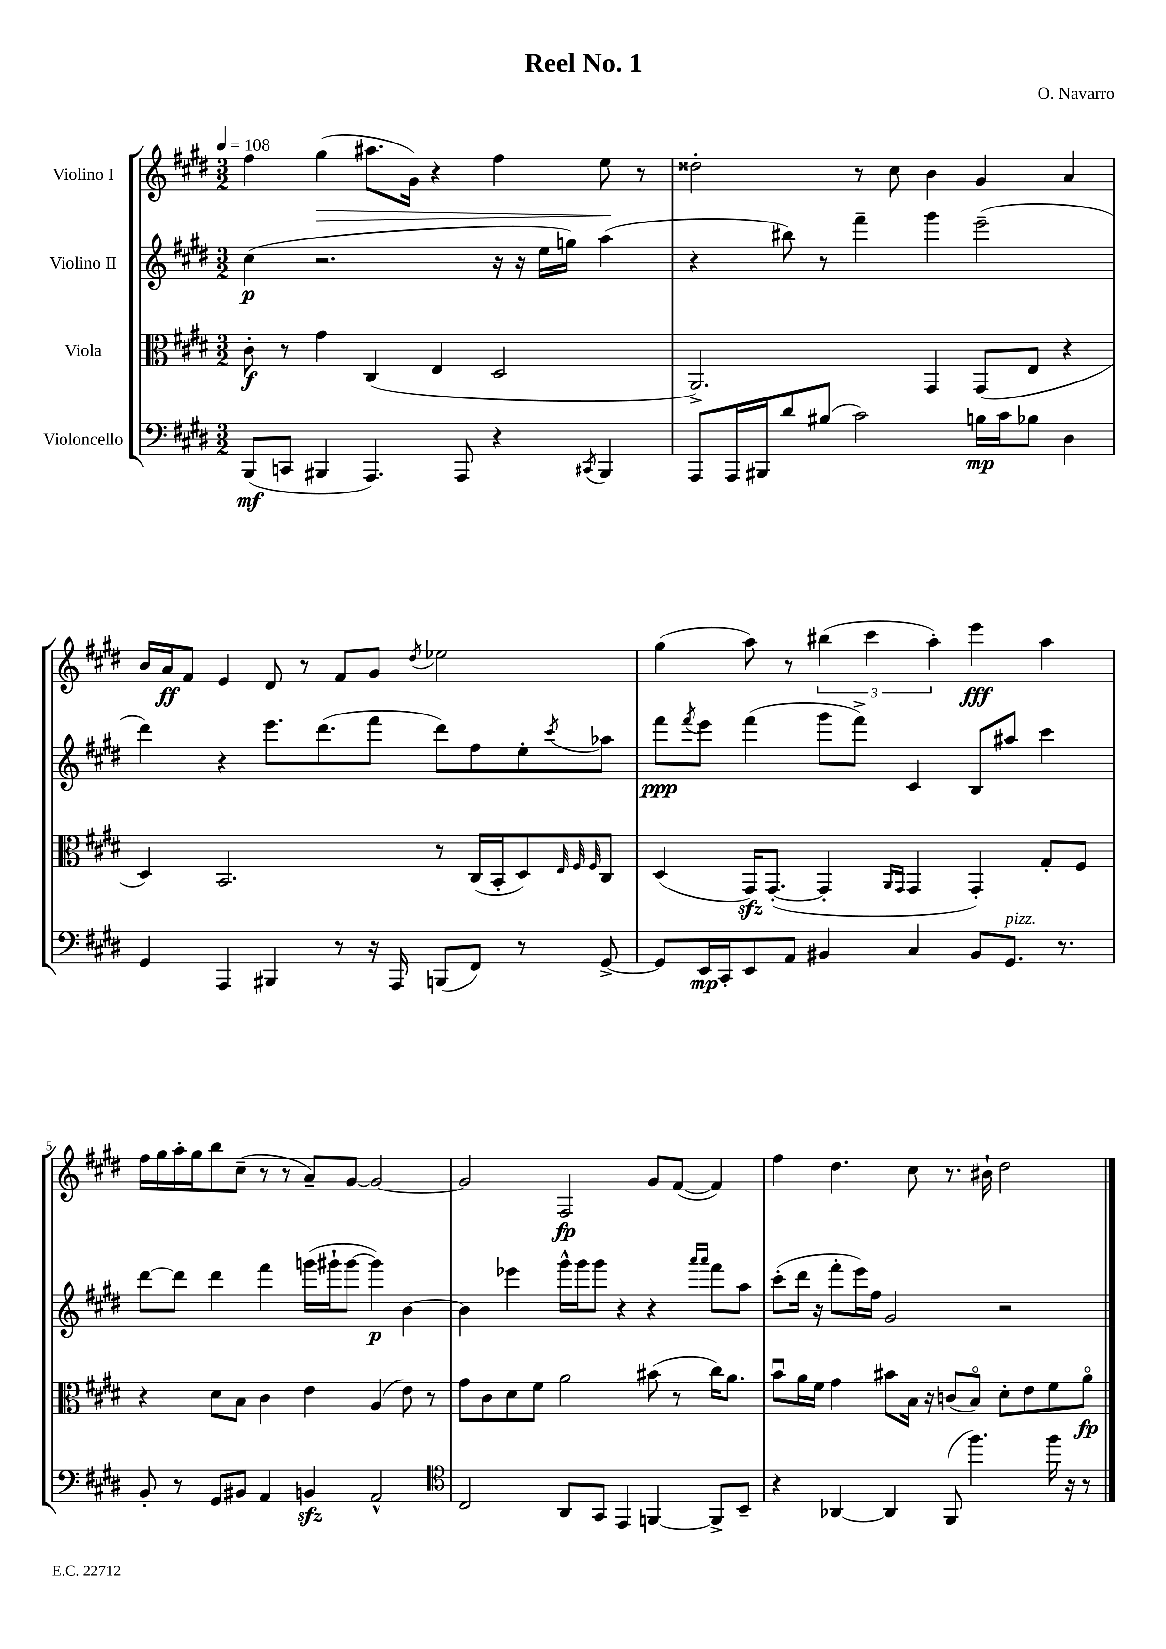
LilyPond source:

\header { title = "Reel No. 1" composer = "O. Navarro" }
<<
\new StaffGroup <<
\new Staff = "s0" \with { instrumentName = "Violino I" } {
    \clef treble \key e \major \numericTimeSignature \time 3/2 \tempo 4 = 108
    fis''4 gis''4\>( ais''8. gis'16) r4 fis''4 e''8\! r8 |
    disis''2-. r8 cis''8 b'4 gis'4 a'4 |
    b'16 a'16\ff fis'8 e'4 dis'8 r8 fis'8 gis'8 \acciaccatura { dis''8 } ees''2 |
    gis''4( a''8) r8 \tuplet 3/2 { bis''4( cis'''4 a''4-.) } e'''4\fff a''4 |
    fis''16 gis''16 a''16-. gis''16 b''8 cis''8--( r8 r8 a'8--) gis'8~ gis'2~ |
    gis'2 fis2\fp gis'8 fis'8~( fis'4) |
    fis''4 dis''4. cis''8 r8. bis'16-! dis''2 \bar "|." |
}
\new Staff = "s1" \with { instrumentName = "Violino II" } {
    \clef treble \key e \major \numericTimeSignature \time 3/2
    cis''4\p( r2. r16 r16 e''16 g''16) a''4( |
    r4 bis''8) r8 fis'''4-- gis'''4 e'''2--( |
    dis'''4) r4 e'''8. dis'''8.( fis'''8 dis'''8) fis''8 e''8-. \acciaccatura { cis'''8 } aes''8 |
    fis'''8\ppp \acciaccatura { fis'''8 } e'''8 fis'''4( gis'''8 fis'''8->) cis'4 b8 ais''8 cis'''4 |
    dis'''8~ dis'''8 dis'''4 fis'''4 g'''16( gis'''16-! gis'''8~ gis'''4\p) b'4~ |
    b'4 ees'''4 gis'''16-^ gis'''16 gis'''8 r4 r4 \grace { a'''16 a'''16 } fis'''8 a''8 |
    cis'''8-.( dis'''16 r16 fis'''8-. e'''16) fis''16 gis'2 r2 \bar "|." |
}
\new Staff = "s2" \with { instrumentName = "Viola" } {
    \clef alto \key e \major \numericTimeSignature \time 3/2
    cis'8-.\f r8 gis'4 cis4( e4 dis2 |
    a,2.->) gis,4 gis,8( e8 r4 |
    dis4) b,2. r8 cis16( b,16-. dis8) \grace { e32 fis32 fis32 } cis8 |
    dis4( gis,16\sfz) gis,8.~-.( gis,4-. \grace { a,16 gis,16 } gis,4 gis,4-.) gis8-. fis8 |
    r4 dis'8 b8 cis'4 e'4 a4( e'8) r8 |
    gis'8 cis'8 dis'8 fis'8 a'2 bis'8( r8 cis''16) a'8. |
    b'8\downbow a'16 fis'16 gis'4 bis'8 b16 r16 c'8( b8\flageolet) dis'8-. e'8 fis'8 a'8\flageolet\fp \bar "|." |
}
\new Staff = "s3" \with { instrumentName = "Violoncello" } {
    \clef bass \key e \major \numericTimeSignature \time 3/2
    b,,8\mf( c,8 bis,,4 a,,4.) a,,8 r4 \acciaccatura { cis,8 } bis,,4 |
    a,,8 a,,16 bis,,16 dis'8 bis8( cis'2) b16\mp cis'16 bes8 dis4 |
    gis,4 a,,4 bis,,4 r8 r16 a,,16 b,,8( fis,8) r8 gis,8~-> |
    gis,8 e,16\mp cis,16-. e,8 a,8 bis,4 cis4 bis,8 gis,8.^\markup { \italic "pizz." } r8. |
    b,8-. r8 gis,8 bis,8 a,4 b,4\sfz a,2-^ |
    \clef tenor cis2 a,8 gis,8 e,4 f,4~ f,8-> b,8-- |
    r4 aes,4~ aes,4 fis,8( fis''4.) fis''16 r16 r8 \bar "|." |
}
>>
>>
\layout { \context { \Score \override BarNumber.break-visibility = ##(#f #t #t) barNumberVisibility = #(every-nth-bar-number-visible 5) } }
